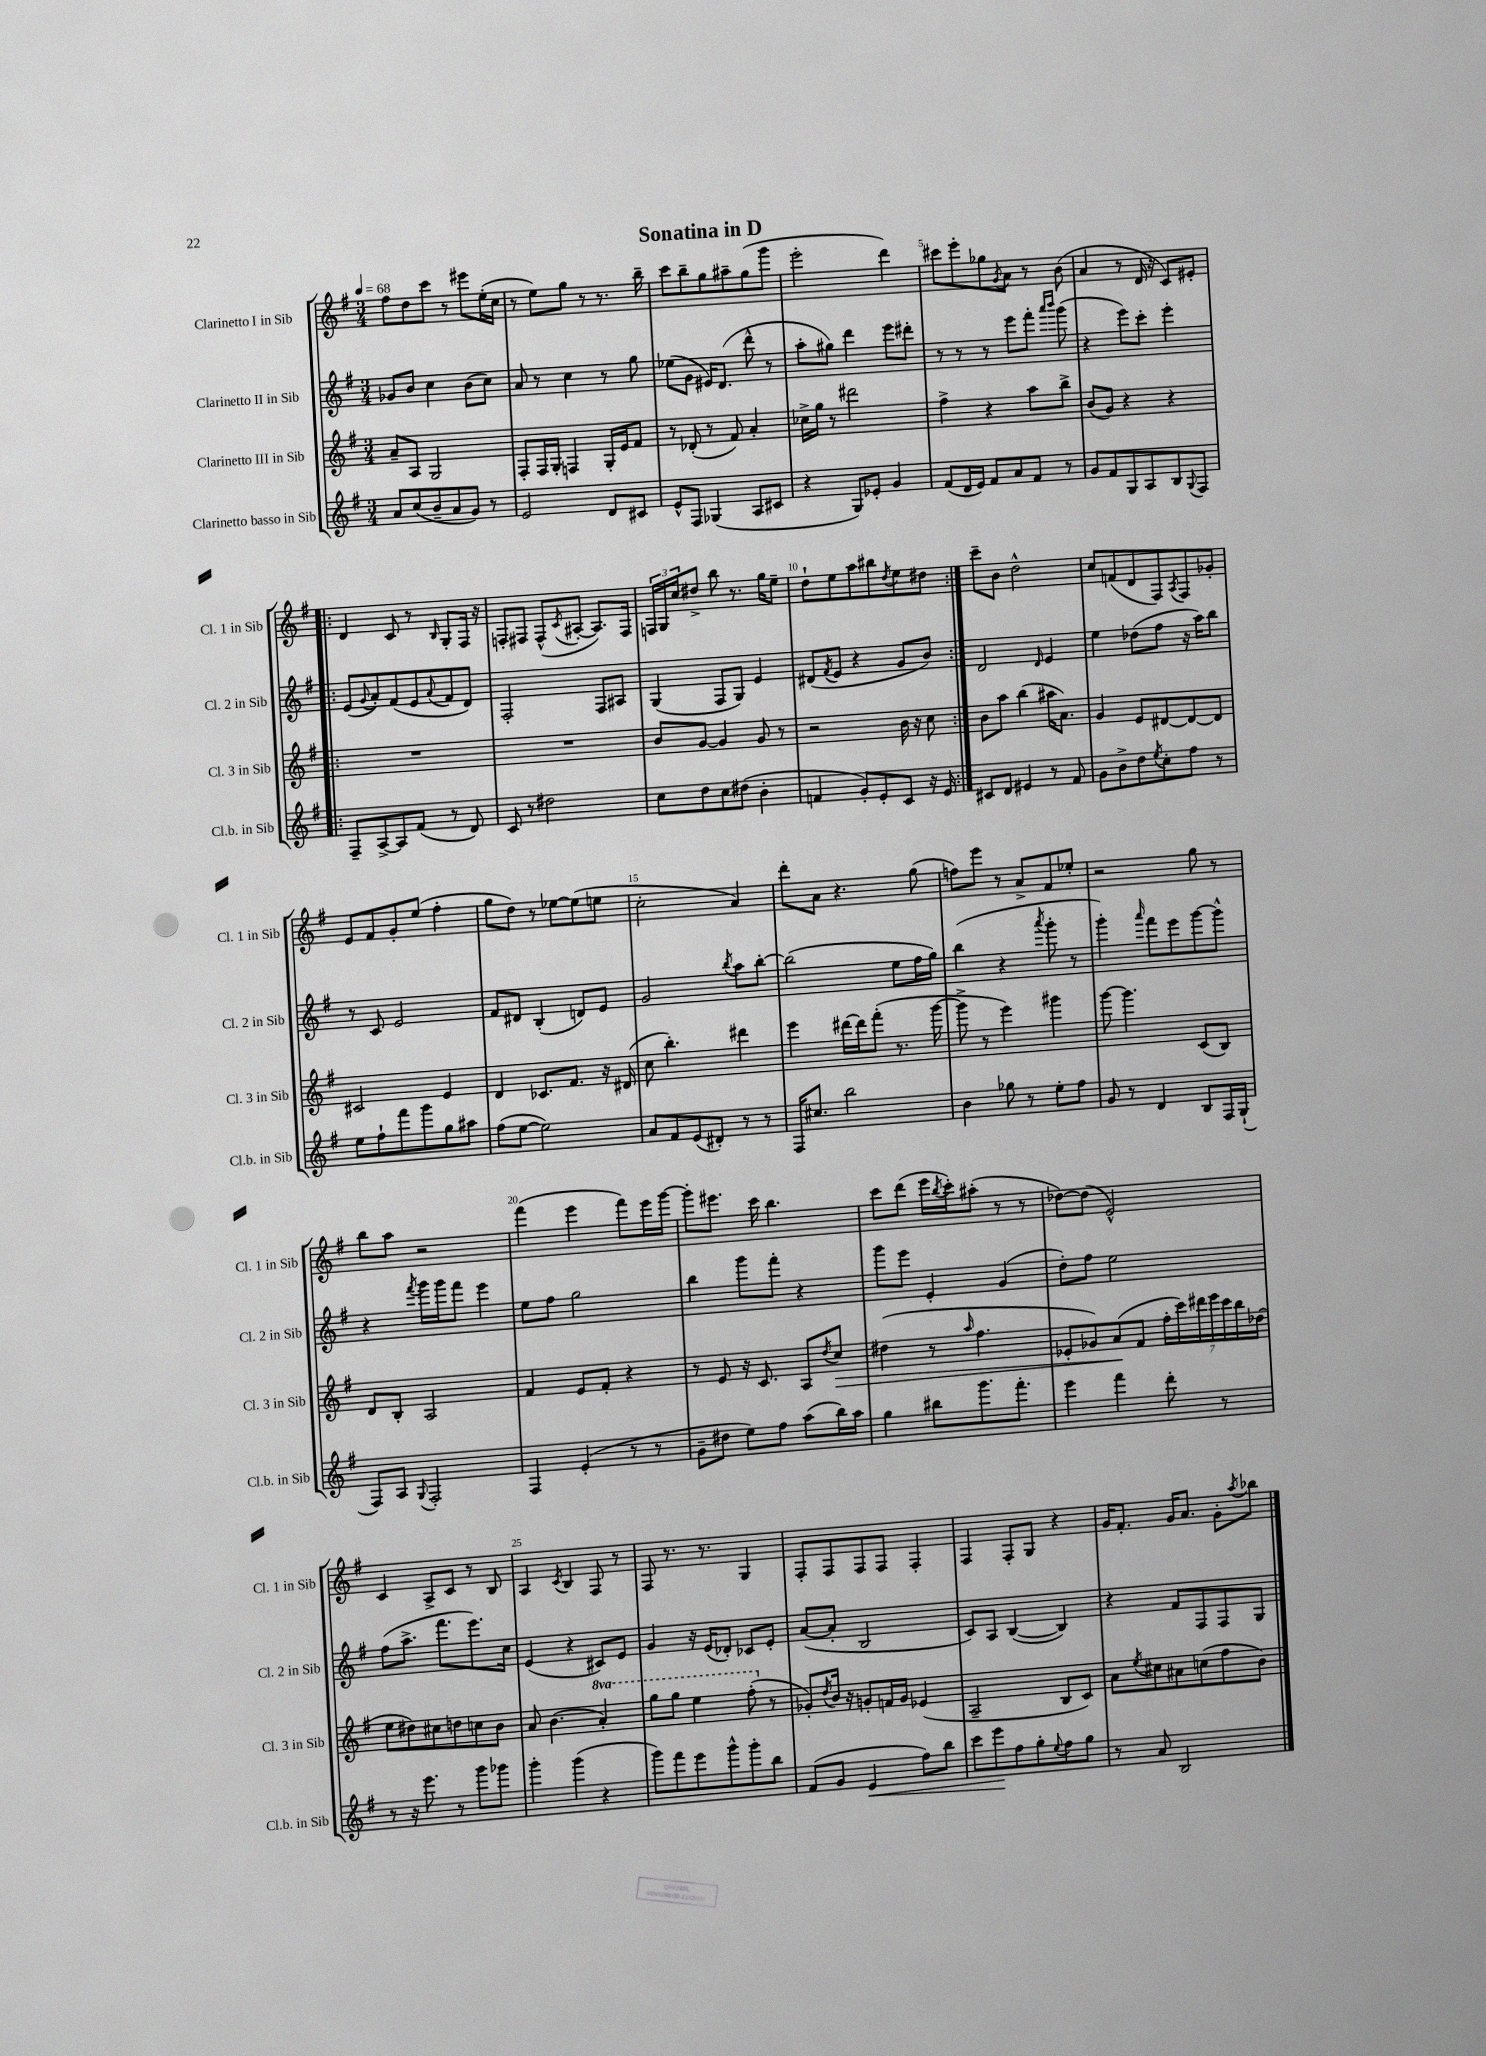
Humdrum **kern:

**kern	**kern	**kern	**kern
*staff4	*staff3	*staff2	*staff1
*clefG2	*clefG2	*clefG2	*clefG2
*k[f#]	*k[f#]	*k[f#]	*k[f#]
*M3/4	*M3/4	*M3/4	*M3/4
*MM68	*MM68	*MM68	*MM68
8a	8a~	8g-	8ff#
(8cc	8A	8b	8dd
8b~	2G	4cc	8ccc
8a	.	.	8r
8g)	.	(8b	8eee#
8r	.	8cc)	(16ee'
.	.	.	16cc
=	=	=	=
2e	8F#'	8a	8r
.	16F#	8r	8ee)
.	16G'	.	.
.	4F	4cc	8gg
.	.	.	8r
8d	16G'	8r	8.r
.	16e	.	.
8c#	8f#	8gg	.
.	.	.	16bb~
=	=	=	=
8e^^	8r	(8ee-	8ccc
8F#	(8d-'	8g	8bb~
(4G-	8r	16e#)	8gg
.	.	(8.d	.
.	8f#)	.	8aa#~
8A	4a'	8ddd^^	(8gg
8c#	.	8r	8ggg
=	=	=	=
4r	16cc-^	8aa'	2eee'
.	16gg	.	.
.	8r	8gg#)	.
8G)	2ddd#	4ddd	.
8e-'	.	.	.
4g	.	8eee	4ddd)
.	.	8ddd#'	.
=	=	=	=
(8f#	4ff#^	8r	8ccc#
16d	.	8r	8eee'
16e)	.	.	.
8f#	4r	8r	8gg-
.	.	.	8qg
8a	.	8eee	8a
8f#	8aa	8fff#'	8r
.	.	16qqaaa	.
.	.	16qqbbb	.
8r	8bb^	(8ggg	(8b
=	=	=	=
8g	(8b	4r	4a
8f#	8g)	.	.
8G	4r	8eee)	8r
8A	.	8ccc'	16d
.	.	.	16r
8B	4r	4eee'	8c)
8qqG	.	.	.
8F#	.	.	8e#'
=!|:	=!|:	=!|:	=!|:
8F#~	2.r	(8e	4d
.	.	8qqg	.
[8A^	.	8a')	.
8A]	.	(8f#	8c
(8f#	.	8e	8r
.	.	8qqa	16qqB
8r	.	8f#	8G'
8d)	.	8d)	16F#
.	.	.	16r
=	=	=	=
8c	2.r	2F#'	8F'
8r	.	.	8F#
2dd#	.	.	(8F#^^
.	.	.	8qc
.	.	.	[8A#'
.	.	8F#	8.A#])
.	.	8A#	.
.	.	.	16F#
=	=	=	=
8cc	8b	(4G	24F
.	.	.	24G
.	.	.	24cc
8dd	[8g	.	8dd#^
8cc	4g]	8F#	8bb
(8dd#	.	8G)	8.r
4b'	8g	4e	.
.	.	.	16gg
.	8r	.	8ee~
=	=	=	=
4f	2r	(8d#	8dd`
.	.	8qf#	.
.	.	8e	8ee
8g')	.	4r	8aa
8e'	.	.	8bb#
.	.	.	8qdd
8c	16b	8g	8ee
.	16r	.	.
16r	8cc	8b)	8dd#
16e	.	.	.
=:|!	=:|!	=:|!	=:|!
8c#	8b	2d	8ccc~
8d	8aa	.	8b
4e#	(4bb	.	2dd^^
.	.	16qqd	.
8r	16aa#	4e	.
.	8.a)	.	.
8f#	.	.	.
=	=	=	=
8g	4g	4ee	8cc
8b^	.	.	(8f
8dd	8e	(8dd-	8d
8qee	.	.	.
8cc'	[8d#	8ff#	8F#)
.	.	.	8qA
8ff#	8d#_	16r	8F#
.	.	16aa)	.
8r	8d#]	8bb	8g-'
=	=	=	=
8ee	2c#	8r	8e
8ff#`	.	8c	8f#
8fff#	.	2e	8g'
8ggg	.	.	(8ee
8gg	4e	.	4ff#'
8aa#	.	.	.
=	=	=	=
(8ff#	4d	8f#	8gg
[8ee	.	8d#	8dd)
2ee])	8.c-	(4B'	8r
.	.	.	[8ee-
.	8.f#	.	.
.	.	8d)	(8ee-]
.	16r	8e	8ee
.	(16d#	.	.
=	=	=	=
8a	8cc	2g	2cc'
8f#	4.bb')	.	.
(8e	.	.	.
8d#')	.	.	.
.	.	8qbb	.
8r	4ddd#	8aa	4a)
8r	.	[8bb'	.
=	=	=	=
16F#	4eee	(2bb]	8ddd'
8.cc#	.	.	.
.	.	.	8a
2bb	[16ddd#	.	4.r
.	16ddd#]	.	.
.	(8fff#'	.	.
.	8.r	8ee	.
.	.	16ff#	(8gg
.	[16ggg	16gg)	.
=	=	=	=
4b	8ggg^]	(4bb	8ff)
.	8r	.	8eee
8gg-	4eee)	4r	8r
8r	.	.	8a^
.	.	8qaaa	.
8ee'	4ggg#	8ggg'	8f#
8ff#	.	8r	8ee-'
=	=	=	=
8g	[8ggg	4ggg')	2r
8r	4.ggg]	.	.
.	.	16qqaaa	.
4d	.	8fff#	.
.	.	8eee	.
8B	(8c	[8ggg	8gg
16F#	8B)	8ggg^^]	8r
(16G`	.	.	.
=	=	=	=
8F#)	8d	4r	8bb
8A	8B'	.	8aa
8qqG	.	8qfff#	.
2F#'	2A	16ggg	2r
.	.	16ggg	.
.	.	8fff#	.
.	.	4eee	.
=	=	=	=
4F#	4f#	8ee	(4fff#
.	.	8ff#	.
(4e'	8e	2gg	4eee
.	8f#'	.	.
8r	4r	.	8fff#)
8r	.	.	16eee
.	.	.	[16ggg
=	=	=	=
8g~	8r	4bb	8ggg']
8dd#	8e	.	8.eee#
8ee)	16r	8ggg	.
.	8.c	.	16ccc
8ff#	.	8fff#'	4.bb
(8aa	8A	4r	.
.	8qdd	.	.
16bb)	8cc	.	.
16aa	.	.	.
=	=	=	=
4gg	(4dd#	8ggg	8ccc
.	.	8eee	(8ddd
8bb#	8r	4e'	16eee
.	.	.	8qbb
.	.	.	16ccc')
.	16qqaa	.	.
8.ggg	4.ff#	.	(8aa#'
.	.	(4g	8r
8.fff#'	.	.	.
.	.	.	8r
=	=	=	=
4eee	8e-'	8dd')	[8dd-)
.	8g-)	8ff#	(8dd-]
4fff#	(8a	2ee	2e^^)
.	8f#	.	.
8ddd'	28ff#'	.	.
.	28ccc)	.	.
.	28ddd#	.	.
.	28eee	.	.
8r	.	.	.
.	28ccc	.	.
.	28bb	.	.
.	(28dd-	.	.
=	=	=	=
8r	8ee	(8ff#	4c
16r	8dd#)	8.aa^	.
8.eee	.	.	.
.	8cc#	.	8A^
.	.	8.fff#	.
8r	8dd	.	8c
8ggg	8cc	8.eee)	8r
8ggg-	8b	.	8B
.	.	16cc	.
=	=	=	=
4ggg'	8a	(4e	4A
.	(4.b	.	.
.	.	.	8qc
(4ggg	.	4r	4B
4r	4aa')	8c#)	8F#
.	.	8e	8r
=	=	=	=
8ggg)	8ggg	4g	8F#
8fff#	8ggg	.	8.r
8eee	4eee	16r	.
.	.	(16e	8.r
8ggg^^	.	8d-')	.
8ggg'	(8fff#'	8c-	4G
8bb	8r	8e'	.
=	=	=	=
(8f#	8g-')	([8a	8F#'
.	8qdd	.	.
8g	16b	8a']	8F#
.	16r	.	.
4e	8g'	2B	8F#
.	16f	.	8F#
.	16g	.	.
8ff#)	(4e-	.	4F#'
8bb	.	.	.
=	=	=	=
8ccc	2A~	8c)	4F#
8eee	.	8A	.
8ff#	.	([4B	8F#'
8gg'	.	.	8G
8qqee	.	.	.
8ff#	8B	4B])	4r
8gg	8c)	.	.
=	=	=	=
8r	8a	4r	16g
.	.	.	8.f#'
.	8qee	.	.
8a	8cc#	.	.
2B	8a#	8f#	16g
.	.	.	8.a
.	(8cc	8F#	.
.	8ff#	8F#	8g'
.	.	.	8qaa
.	8b)	8G	8bb-
==	==	==	==
*-	*-	*-	*-
